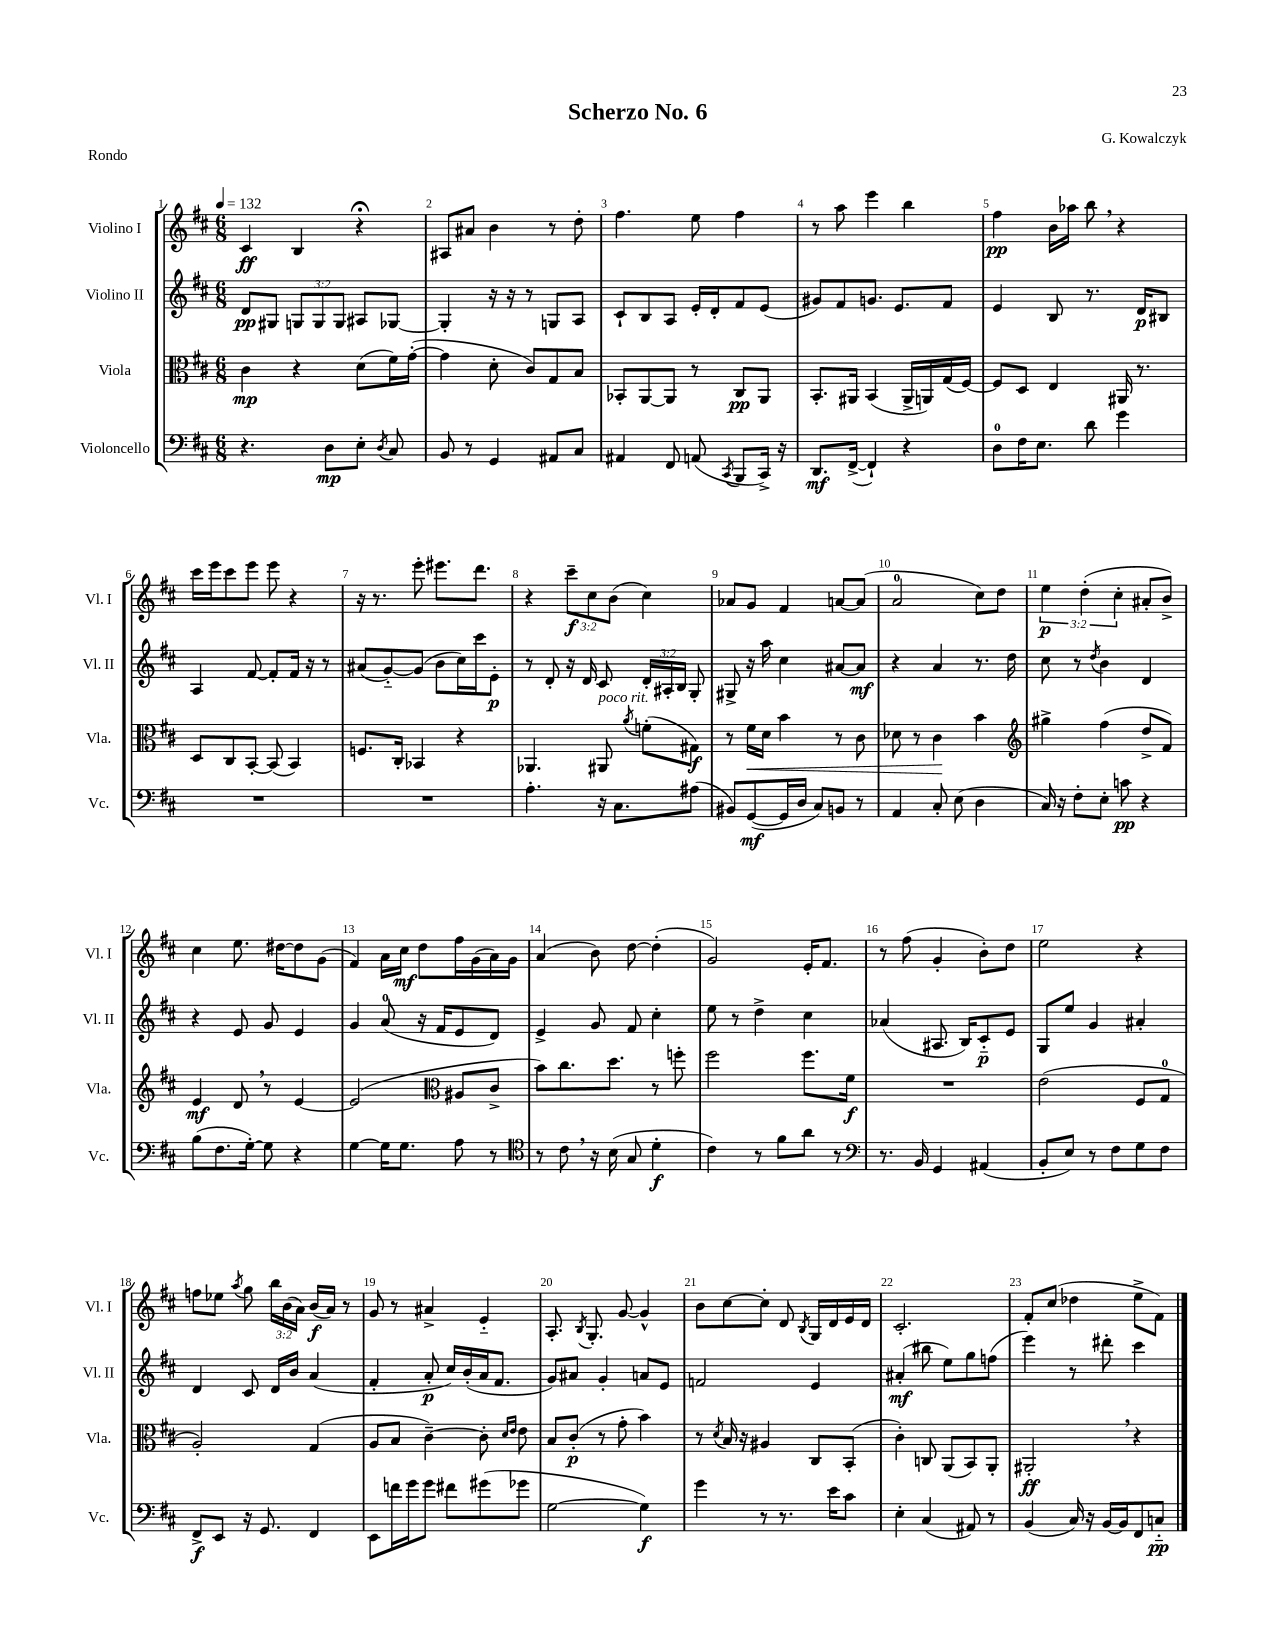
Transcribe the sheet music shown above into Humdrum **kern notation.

**kern	**dynam	**kern	**dynam	**kern	**dynam	**kern	**dynam
*part4	*part4	*part3	*part3	*part2	*part2	*part1	*part1
*staff4	*staff4	*staff3	*staff3	*staff2	*staff2	*staff1	*staff1
*I"Violoncello	*	*I"Viola	*	*I"Violino II	*	*I"Violino I	*
*I'Vc.	*	*I'Vla.	*	*I'Vl. II	*	*I'Vl. I	*
*clefF4	*	*clefC3	*	*clefG2	*	*clefG2	*
*k[f#c#]	*	*k[f#c#]	*	*k[f#c#]	*	*k[f#c#]	*
*M6/8	*	*M6/8	*	*M6/8	*	*M6/8	*
*MM132	*	*MM132	*	*MM132	*	*MM132	*
=1	=1	=1	=1	=1	=1	=1	=1
4.r	.	4c#\	mp	8d/L	pp	4c#/	ff
.	.	.	.	8G#X/J	.	.	.
.	.	4r	.	12Gn/L	.	4B/	.
.	.	.	.	12G/	.	.	.
8D\L	mp	.	.	.	.	.	.
.	.	.	.	12G/J	.	.	.
8E'\J	.	(8d\L	.	8A#X/L	.	4r;<	.
8qD/	.	.	.	.	.	.	.
8C#/	.	16f#\L)	.	[8G-X/J	.	.	.
.	.	([16g'\JJ	.	.	.	.	.
=2	=2	=2	=2	=2	=2	=2	=2
8BB/	.	4g\]	.	4G-'/]	.	8A#X/L	.
8r	.	.	.	.	.	8a#X/J	.
4GG/	.	8d'\	.	16r	.	4b\	.
.	.	.	.	16r	.	.	.
.	.	8c#/L)	.	8r	.	.	.
8AA#X/L	.	8G/	.	8Gn/L	.	8r	.
8C#/J	.	8B/J	.	8A/J	.	8dd'\	.
=3	=3	=3	=3	=3	=3	=3	=3
4AA#X/	.	8BB-X'/L	.	8c#`/L	.	4.ff#\	.
.	.	[8AA/	.	8B/	.	.	.
8FF#/	.	8AA/J]	.	8A/J	.	.	.
(8AAn/	.	8r	.	16e'/LL	.	8ee\	.
.	.	.	.	16d'/J	.	.	.
8qCC#/	.	.	.	.	.	.	.
8BBB/L	.	8C#/L	pp	8f#/	.	4ff#\	.
16CC#^/Jk)	.	8AA/J	.	(8e/J	.	.	.
16r	.	.	.	.	.	.	.
=4	=4	=4	=4	=4	=4	=4	=4
8.DD/L	mf	8.BB'/L	.	8g#X/L)	.	8r	.
.	.	.	.	8f#/	.	8aa\	.
([16FF#^/Jk	.	16AA#X/Jk	.	.	.	.	.
4FF#`/])	.	(4BB/	.	8.gn/J	.	4eee\	.
.	.	.	.	8.e/L	.	.	.
4r	.	16AA#^/LL	.	.	.	4bb\	.
.	.	16AAn/)	.	.	.	.	.
.	.	(16G/	.	8f#/J	.	.	.
.	.	[16F#/JJ)	.	.	.	.	.
=5	=5	=5	=5	=5	=5	=5	=5
8D\L	.	8F#/L]	.	4e/	.	4ff#\	pp
16F#\K	.	8D/J	.	.	.	.	.
8.E\J	.	.	.	.	.	.	.
.	.	4E/	.	8B/	.	16b\LL	.
.	.	.	.	.	.	16aa-X\JJ	.
8d\	.	.	.	8.r	.	8bb,\	.
4g\	.	16AA#X/	.	.	.	4r	.
.	.	8.r	.	16d/KL	p	.	.
.	.	.	.	8B#X/J	.	.	.
!!LO:LB:g=z
=6	=6	=6	=6	=6	=6	=6	=6
2.r	.	8D/L	.	4A/	.	16ccc#\LL	.
.	.	.	.	.	.	16eee\J	.
.	.	8C#/	.	.	.	8ccc#\	.
.	.	[8BB'/J	.	[8f#/	.	8eee\J	.
.	.	(8BB/]	.	8f#'/L]	.	8eee\	.
.	.	4BB/)	.	16f#/Jk	.	4r	.
.	.	.	.	16r	.	.	.
.	.	.	.	8r	.	.	.
=7	=7	=7	=7	=7	=7	=7	=7
2.r	.	8.Fn/L	.	(8a#X/L	.	16r	.
.	.	.	.	.	.	8.r	.
.	.	.	.	[8g/)	.	.	.
.	.	16C#'/Jk	.	.	.	.	.
.	.	4BB-X/	.	(8g/J]	.	8eee'\	.
.	.	.	.	8b\L	.	8.eee#X\L	.
.	.	4r	.	16cc#\L)	.	.	.
.	.	.	.	16ccc#\J	.	8.ddd\J	.
.	.	.	.	8e'\J	p	.	.
=8	=8	=8	=8	=8	=8	=8	=8
4.A'\	.	4.AA-X/	.	8r	.	4r	.
.	.	.	.	8d'/	.	.	.
.	.	.	.	16r	.	12ccc#~\L	f
.	.	.	.	16d/	.	.	.
.	.	.	.	.	.	12cc#\	.
!	!	!LO:TX:a:i:t=poco rit.	!	!	!	!	!
16r	.	8AA#X/	.	8c#/	.	.	.
.	.	.	.	.	.	(12b\J	.
8.C#\L	.	.	.	.	.	.	.
.	.	8qa/	.	.	.	.	.
.	.	(8fn'\L	.	24d'/LL	.	4cc#\)	.
.	.	.	.	24A#X'/	.	.	.
.	.	.	.	24B/JJ	.	.	.
(8A#X\J	.	8G#X\J)	f	8G'/	.	.	.
=9	=9	=9	=9	=9	=9	=9	=9
8BB#X/L)	.	8r	.	8G#X^/	.	8a-X/L	.
!	!	!	!LO:HP:b	!	!	!	!
([8GG/	mf	16f#\LL	<	16r	.	8g/J	.
.	.	16d\JJ	.	16aa\	.	.	.
16GG/L]	.	4b\	.	4cc#\	.	4f#/	.
16D/JJ	.	.	.	.	.	.	.
8C#/L)	.	.	.	.	.	.	.
8BBn/J	.	8r	.	[8a#X/L	.	[8an/L	.
8r	.	8c#\	.	8a#/J]	mf	(8a/J]	.
=10	=10	=10	=10	=10	=10	=10	=10
4AA/	.	8d-X\	.	4r	.	2a/	.
.	.	8r	.	.	.	.	.
8C#'/	.	4c#\	.	4a/	.	.	.
(8E\	.	.	.	.	.	.	.
4D\	.	4b\	[	8.r	.	8cc#\L)	.
.	.	.	.	.	.	8dd\J	.
.	.	.	.	16dd\	.	.	.
=11	=11	=11	=11	=11	=11	=11	=11
*	*	*clefG2	*	*	*	*	*
16C#/)	.	4gg#X^\	.	8cc#\	.	6ee\	p
16r	.	.	.	.	.	.	.
8F#'\L	.	.	.	8r	.	.	.
.	.	.	.	.	.	(6dd'\	.
.	.	.	.	8qdd/	.	.	.
8E'\J	.	(4ff#\	.	4b\	.	.	.
.	.	.	.	.	.	6cc#'\	.
8cn\	pp	.	.	.	.	.	.
4r	.	8dd^/L	.	4d/	.	8a#X'/L	.
.	.	8f#/J)	.	.	.	8b^/J)	.
!!LO:LB:g=z
=12	=12	=12	=12	=12	=12	=12	=12
(8B\L	.	4e/	mf	4r	.	4cc#\	.
8.F#\	.	.	.	.	.	.	.
.	.	8d,/	.	8e/	.	8.ee\	.
[16G'\Jk)	.	.	.	.	.	.	.
8G\]	.	8r	.	8g/	.	.	.
.	.	.	.	.	.	[16dd#X\KL	.
4r	.	[4e/	.	4e/	.	8dd#\]	.
.	.	.	.	.	.	(8g\J	.
=13	=13	=13	=13	=13	=13	=13	=13
[4G\	.	(2e/]	.	4g/	.	4f#/)	.
16G\KL]	.	.	.	(8a/	.	16a\LL	.
8.G\J	.	.	.	.	.	16cc#\JJ	mf
.	.	.	.	16r	.	8dd\L	.
.	.	.	.	16f#/KL	.	.	.
*	*	*clefC3	*	*	*	*	*
8A\	.	8A#X/L	.	8e/	.	16ff#\L	.
.	.	.	.	.	.	(16g\	.
8r	.	8c#^/J	.	8d/J)	.	16a\)	.
.	.	.	.	.	.	16g\JJ	.
=14	=14	=14	=14	=14	=14	=14	=14
*clefC4	*	*	*	*	*	*	*
8r	.	8b\L)	.	4e^/	.	(4a/	.
8c#,\	.	8.cc#\	.	.	.	.	.
16r	.	.	.	8g/	.	8b\)	.
(16B\	.	8.dd\J	.	.	.	.	.
8G/	.	.	.	8f#/	.	[8dd\	.
4d'\	f	8r	.	4cc#'\	.	(4dd'\]	.
.	.	8ffn'\	.	.	.	.	.
=15	=15	=15	=15	=15	=15	=15	=15
4c#\)	.	2ff#\	.	8ee\	.	2g/)	.
.	.	.	.	8r	.	.	.
8r	.	.	.	4dd^\	.	.	.
8f#\L	.	.	.	.	.	.	.
8a\J	.	8.ff#\L	.	4cc#\	.	16e'/KL	.
.	.	.	.	.	.	8.f#/J	.
8r	.	.	.	.	.	.	.
.	.	16f#\Jk	f	.	.	.	.
=16	=16	=16	=16	=16	=16	=16	=16
*clefF4	*	*	*	*	*	*	*
8.r	.	2.r	.	(4a-X/	.	8r	.
.	.	.	.	.	.	(8ff#\	.
16BB/	.	.	.	.	.	.	.
4GG/	.	.	.	8.A#X/	.	4g'/	.
.	.	.	.	16B/KL)	.	.	.
(4AA#X/	.	.	.	8c#/	p	8b'\L)	.
.	.	.	.	8e/J	.	8dd\J	.
=17	=17	=17	=17	=17	=17	=17	=17
8BB'/L	.	(2e\	.	8G/L	.	2ee\	.
8E/J)	.	.	.	8ee/J	.	.	.
8r	.	.	.	4g/	.	.	.
8F#\L	.	.	.	.	.	.	.
8G\	.	8F#/L	.	4a#X'/	.	4r	.
8F#\J	.	8G/J	.	.	.	.	.
!!LO:LB:g=z
=18	=18	=18	=18	=18	=18	=18	=18
8FF#^/L	f	2A'/)	.	4d/	.	8ffn\L	.
8EE/J	.	.	.	.	.	8ee-X\J	.
.	.	.	.	.	.	8qaa/	.
16r	.	.	.	8c#/	.	8gg\	.
8.GG/	.	.	.	.	.	.	.
.	.	.	.	16d/LL	.	24bb\LL	.
.	.	.	.	.	.	(24b\	.
.	.	.	.	16b/JJ	.	.	.
.	.	.	.	.	.	24a\JJ)	.
4FF#/	.	(4G/	.	(4a/	.	(16b/LL	f
.	.	.	.	.	.	16a/JJ)	.
.	.	.	.	.	.	8r	.
=19	=19	=19	=19	=19	=19	=19	=19
8EE\L	.	8A/L	.	4f#'/	.	8g/	.
16fn\L	.	8B/J	.	.	.	8r	.
16g\J	.	.	.	.	.	.	.
8g\J	.	[4c#~\)	.	8a'/	p	4a#X^/	.
8f#X\L	.	.	.	16cc#/LL)	.	.	.
.	.	.	.	(16b'/	.	.	.
(8g#X\	.	8c#'\]	.	16a/J	.	4e/	.
.	.	.	.	8.f#/J	.	.	.
.	.	16qqd/LL	.	.	.	.	.
.	.	16qqe/JJ	.	.	.	.	.
8g-X\J	.	8e\	.	.	.	.	.
=20	=20	=20	=20	=20	=20	=20	=20
[2G\	.	8B/L	.	8g/L)	.	8.A'/	.
.	.	(8c#'/J	p	8a#X/J	.	.	.
.	.	.	.	.	.	8qB/	.
.	.	.	.	.	.	8.G'/	.
.	.	8r	.	4g'/	.	.	.
.	.	8g'\	.	.	.	[8g/	.
4G\])	f	4b\)	.	8an/L	.	4g^^/]	.
.	.	.	.	8e/J	.	.	.
=21	=21	=21	=21	=21	=21	=21	=21
4g\	.	8r	.	2fn/	.	8b\L	.
.	.	8qd/	.	.	.	.	.
.	.	16B/	.	.	.	[8cc#\	.
.	.	16r	.	.	.	.	.
8r	.	4A#X/	.	.	.	8cc#'\J]	.
8.r	.	.	.	.	.	8d/	.
.	.	.	.	.	.	8qB/	.
.	.	8C#/L	.	4e/	.	16G/LL	.
16e\KL	.	.	.	.	.	16d/	.
8c#\J	.	(8BB'/J	.	.	.	16e/	.
.	.	.	.	.	.	16d/JJ	.
=22	=22	=22	=22	=22	=22	=22	=22
4E'\	.	4c#'\)	.	(4a#X'/	mf	2.c#'/	.
(4C#/	.	8Cn/	.	8bb#X\	.	.	.
.	.	(8AA/L	.	8ee\L)	.	.	.
8AA#X/)	.	8BB/)	.	8gg\	.	.	.
8r	.	8AA'/J	.	(8ffn\J	.	.	.
=23	=23	=23	=23	=23	=23	=23	=23
(4BB/	.	2AA#X',/	ff	4eee\)	.	8f#'/L	.
.	.	.	.	.	.	(8cc#/J	.
16C#/)	.	.	.	8r	.	4dd-X\	.
16r	.	.	.	.	.	.	.
[16BB/LL	.	.	.	8ddd#X'\	.	.	.
16BB/J]	.	.	.	.	.	.	.
8FF#/	.	4r	.	4ccc#\	.	8ee^\L	.
8Cn/J	pp	.	.	.	.	8f#\J)	.
==	==	==	==	==	==	==	==
*-	*-	*-	*-	*-	*-	*-	*-
